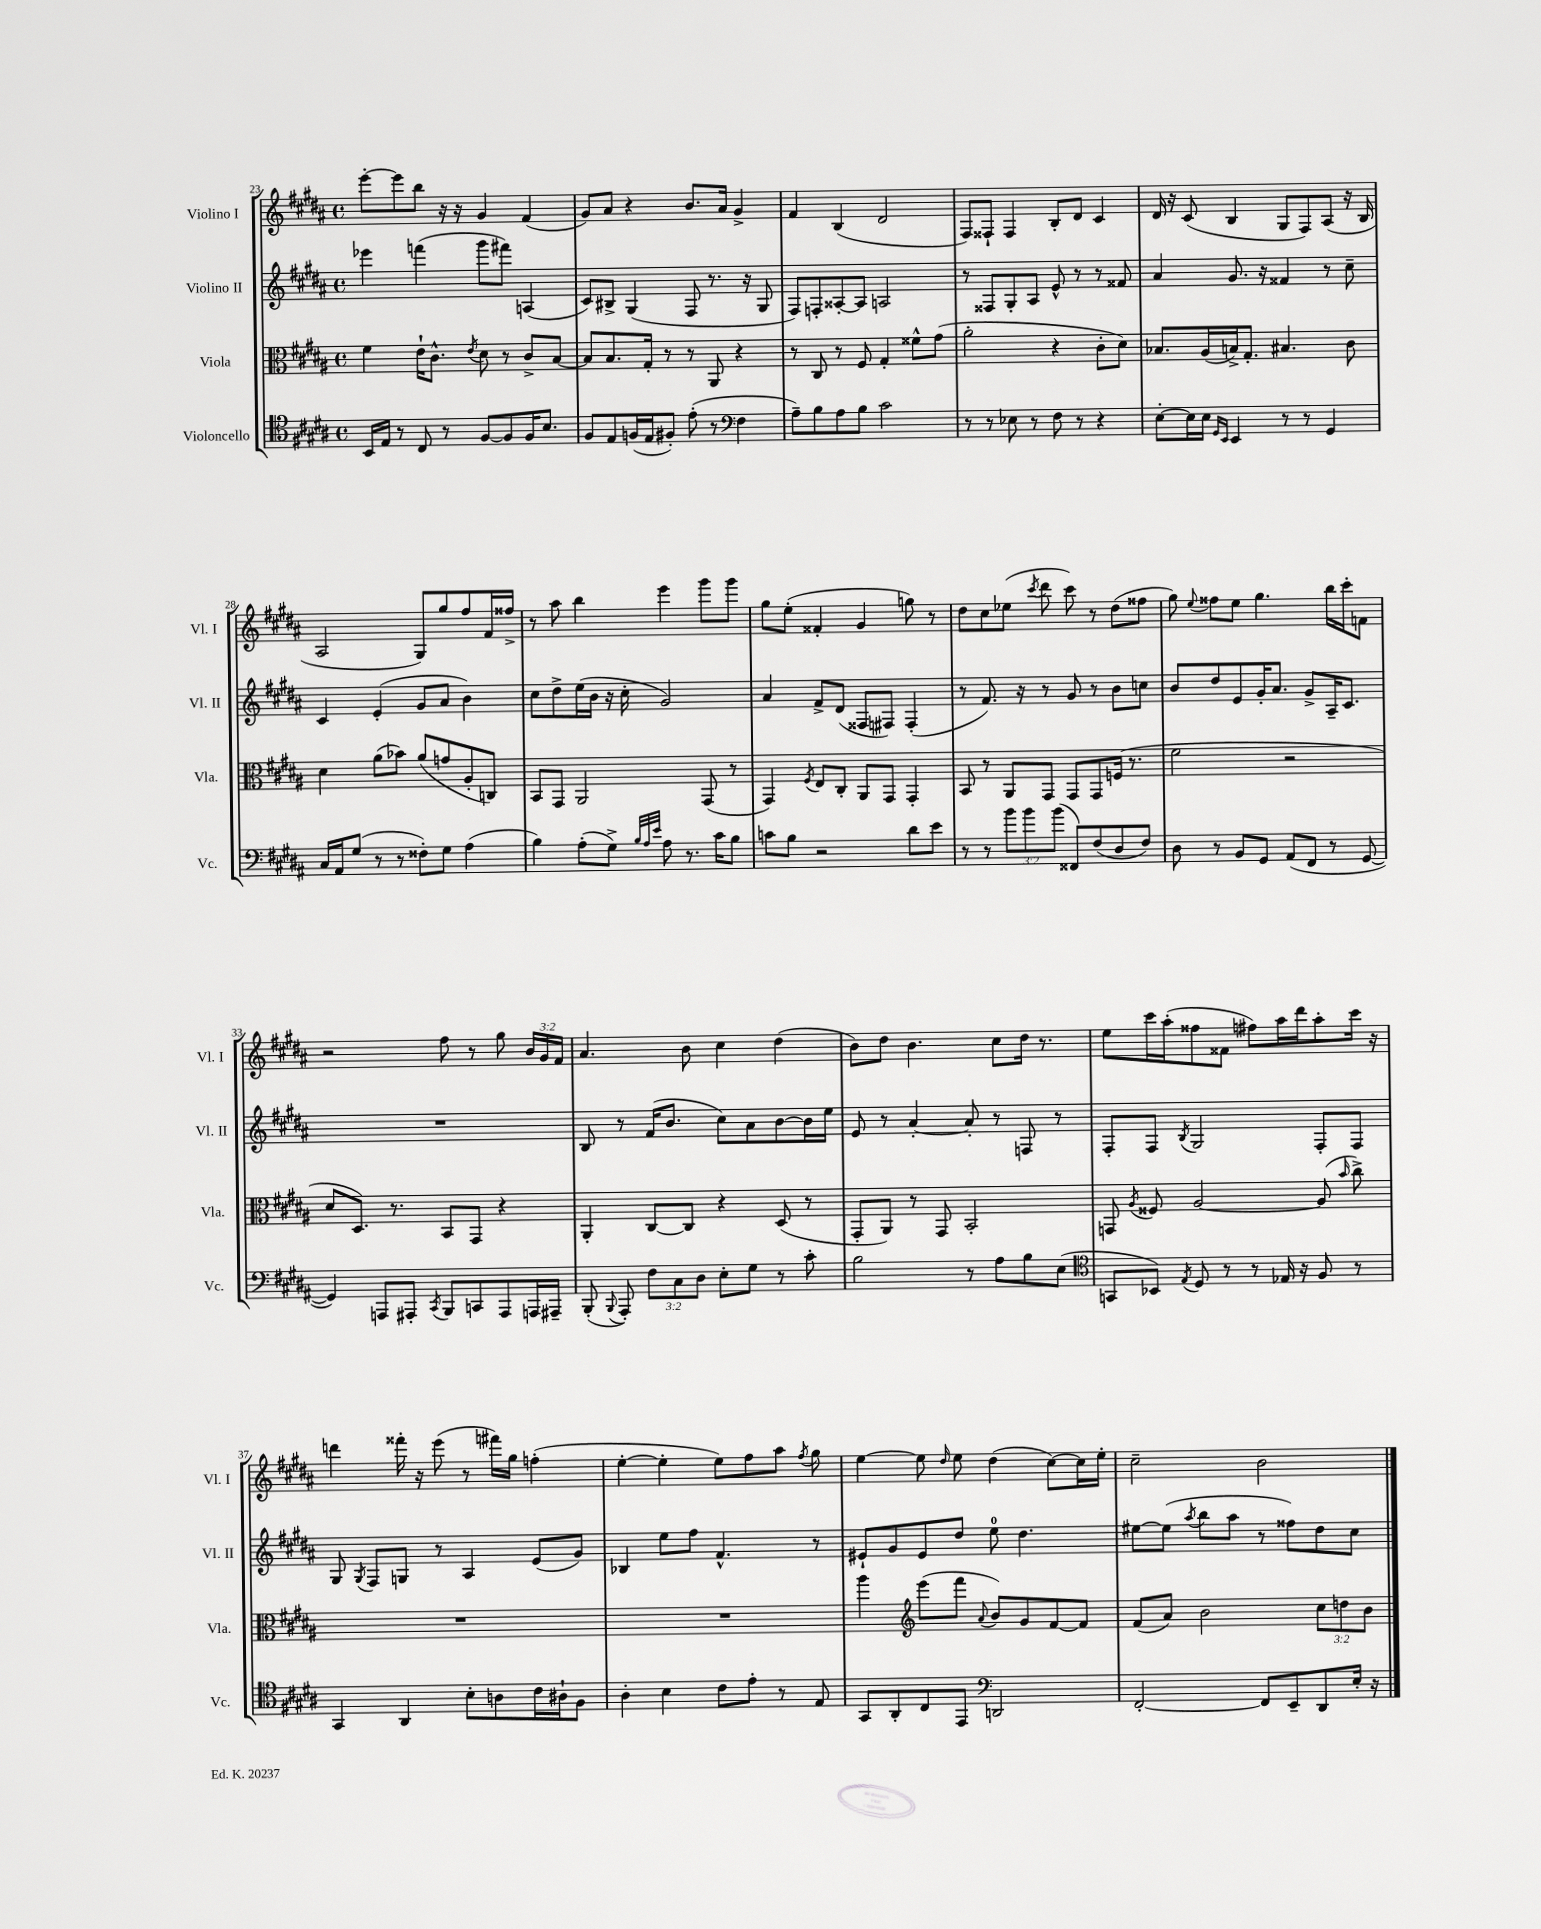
<<
\new StaffGroup <<
\new Staff = "s0" \with { instrumentName = "Violino I" shortInstrumentName = "Vl. I" } {
    \clef treble \key b \major \defaultTimeSignature \time 4/4 \override Staff.TupletNumber.text = #tuplet-number::calc-fraction-text
    \autoBeamOff e'''8[~-. e'''8 b''8] r16 r16 gis'4 fis'4( |
    gis'8[) ais'8] r4 b'8.[ ais'16] gis'4-> |
    fis'4 b4( dis'2 |
    fis8[) fisis8]-! fisis4 b8[-. dis'8] cis'4 |
    dis'16 r16 cis'8( b4 gis8[ fis8) ais8]( r16 b16 |
    ais2 gis8[) gis''8 fis''8 fis'16 fisis''16]-> |
    r8 ais''8 b''4 e'''4 gis'''8[ gis'''8] |
    gis''8[ e''8]-.( fisis'4-. gis'4 g''8) r8 |
    dis''8[ cis''8 ees''8]( \acciaccatura { cis'''8 } dis'''8 cis'''8) r8 dis''8[( fisis''8] |
    gis''8) \appoggiatura { e''8 } fisis''8[ e''8] gis''4. b''16[ cis'''16-. f'8] |
    r2 fis''8 r8 gis''8 \tuplet 3/2 { b'16[ gis'16 fis'16] } |
    ais'4. b'8 cis''4 dis''4( |
    b'8[) dis''8] b'4. cis''8[ dis''16] r8. |
    e''8[ cis'''16 ais''16-.( fisis''8 fisis'8] fis''8[) ais''16 dis'''16 ais''8-. cis'''16] r16 |
    d'''4 fisis'''16-. r16 e'''8( r8 fis'''16[) gis''16] f''4-.( |
    e''4~-. e''4-. e''8[) fis''8 ais''8] \acciaccatura { fis''8 } gis''8 |
    e''4~ e''8 \grace { dis''16 } e''8 dis''4( cis''8[~) cis''16 e''16]-. |
    cis''2-- b'2 \bar "|." |
}
\new Staff = "s1" \with { instrumentName = "Violino II" shortInstrumentName = "Vl. II" } {
    \clef treble \key b \major \defaultTimeSignature \time 4/4
    \autoBeamOff ees'''4 f'''4( gis'''8[ fis'''8]) a4( |
    cis'8[) bis8]-> gis4( fis8 r8. r16 gis8 |
    fis8[) f8-. aisis8~-. aisis8] a2 |
    r8 fisis8[ gis8-. ais8] e'8-^ r8 r8 fisis'8 |
    ais'4 gis'8. r16 fisis'4 r8 cis''8-- |
    cis'4 e'4-.( gis'8[ ais'8] b'4) |
    cis''8[ dis''8-> e''16( b'16] r16 cis''16-. gis'2) |
    ais'4 fis'8[-> dis'8]( fisis8[ fis8]) fis4-.( |
    r8 fis'8.) r16 r8 gis'8 r8 b'8[ c''8] |
    b'8[ dis''8 e'8 gis'16-. ais'8.] gis'8[-> ais16-- cis'8.] |
    R1 |
    b8 r8 fis'16[( b'8.] cis''8[) ais'8 b'8~ b'16 e''16] |
    e'8 r8 ais'4~-. ais'8-. r8 f8 r8 |
    fis8[-. fis8] \acciaccatura { b8 } gis2 fis8[-. fis8] |
    gis8 \acciaccatura { gis8 } fis8[ g8] r8 ais4 e'8[( gis'8]) |
    bes4 e''8[ fis''8] fis'4.-^ r8 |
    eis'8[-! gis'8 eis'8 dis''8] e''8-0 dis''4. |
    eis''8[~ eis''8]( \acciaccatura { ais''8 } b''8[ ais''8] r8 fisis''8[) dis''8 cis''8] \bar "|." |
}
\new Staff = "s2" \with { instrumentName = "Viola" shortInstrumentName = "Vla." } {
    \clef alto \key b \major \defaultTimeSignature \time 4/4 \override Staff.TupletNumber.text = #tuplet-number::calc-fraction-text
    \autoBeamOff fis'4 e'16[-! cis'8.]-^ \acciaccatura { e'8 } dis'8 r8 cis'8[-> b8]~ |
    b8[ b8. gis16]-. r8 r8 ais,8 r4 |
    r8 cis8 r8 fis8 gis4-. fisis'8[-^ gis'8]( |
    ais'2-. r4 cis'8[-. dis'8]) |
    bes8.[ ais16( b16->) gis8.]-. bis4. cis'8 |
    dis'4 ais'8[( bes'8]) ais'8[( g'8 ais8-. c8]) |
    b,8[ gis,8] ais,2 gis,8( r8 |
    gis,4) \acciaccatura { fis8 } e8[ cis8]-. ais,8[ gis,8] gis,4-. |
    b,8 r8 ais,8[ gis,8] gis,8[ gis,8 f16]( r8. |
    fis'2 r2 |
    dis'8[ dis8.]) r8. b,8[ gis,8] r4 |
    ais,4-. cis8[~ cis8] r4 dis8( r8 |
    gis,8[-. ais,8]) r8 gis,8 b,2-. |
    g,8 \acciaccatura { ais8 } fisis8 ais2~ ais8( \grace { b'16 } cis''8->) |
    R1 |
    R1 |
    ais''4 \clef treble e'''8[( fis'''8] \appoggiatura { ais'8 } b'8[) gis'8 fis'8~ fis'8] |
    fis'8[( ais'8]) b'2 \tuplet 3/2 { cis''8[ d''8 b'8] } \bar "|." |
}
\new Staff = "s3" \with { instrumentName = "Violoncello" shortInstrumentName = "Vc." } {
    \clef tenor \key b \major \defaultTimeSignature \time 4/4 \override Staff.TupletNumber.text = #tuplet-number::calc-fraction-text
    \autoBeamOff b,16[ e16] r8 cis8 r8 fis8[~ fis8 fis16 b8.] |
    fis8[ e8 f16( e16 fis8]-.) e'8-.( r8 \clef bass fis4 |
    ais8[--) b8 ais8 b8] cis'2 |
    r8 r8 ees8 r8 fis8 r8 r4 |
    e8[~-. e16 e16] \grace { gis,16[ e,16] } e,4 r8 r8 gis,4 |
    cis16[ ais,16 gis8]( r8 r8 fisis8[-.) gis8] ais4( |
    b4) ais8[-.( gis8]->) \grace { b32[ ais32 e'32] } ais8 r8. cis'16[ b8] |
    c'8[ b8] r2 dis'8[ e'8] |
    r8 r8 \tuplet 3/2 { b'8[ b'8 b'8]( } fisis,8[) fis8( dis8 fis8]) |
    dis8 r8 b,8[ gis,8] ais,8[( fis,8] r8 gis,8~ |
    gis,4) a,,8[ ais,,8]-. \acciaccatura { cis,8 } b,,8[ c,8 ais,,8 a,,16 ais,,16]-- |
    b,,8-.( \appoggiatura { b,,8 } ais,,8-.) \tuplet 3/2 { fis8[ cis8 dis8] } e8[-. gis8] r8 cis'8-. |
    b2 r8 ais8[ b8 e8]( |
    \clef tenor g,8[ bes,8]) \acciaccatura { e8 } dis8 r8 r8 ees16 r16 fis8 r8 |
    gis,4 ais,4 b8[-. a8 cis'16 ais16-! fis8] |
    ais4-. b4 cis'8[ e'8]-. r8 e8 |
    gis,8[ ais,8-. cis8 e,8] \clef bass d,2 |
    fis,2~-. fis,8[ e,8-- dis,8 e16]-. r16 \bar "|." |
}
>>
>>
\layout { \context { \Score currentBarNumber = #23 } }
